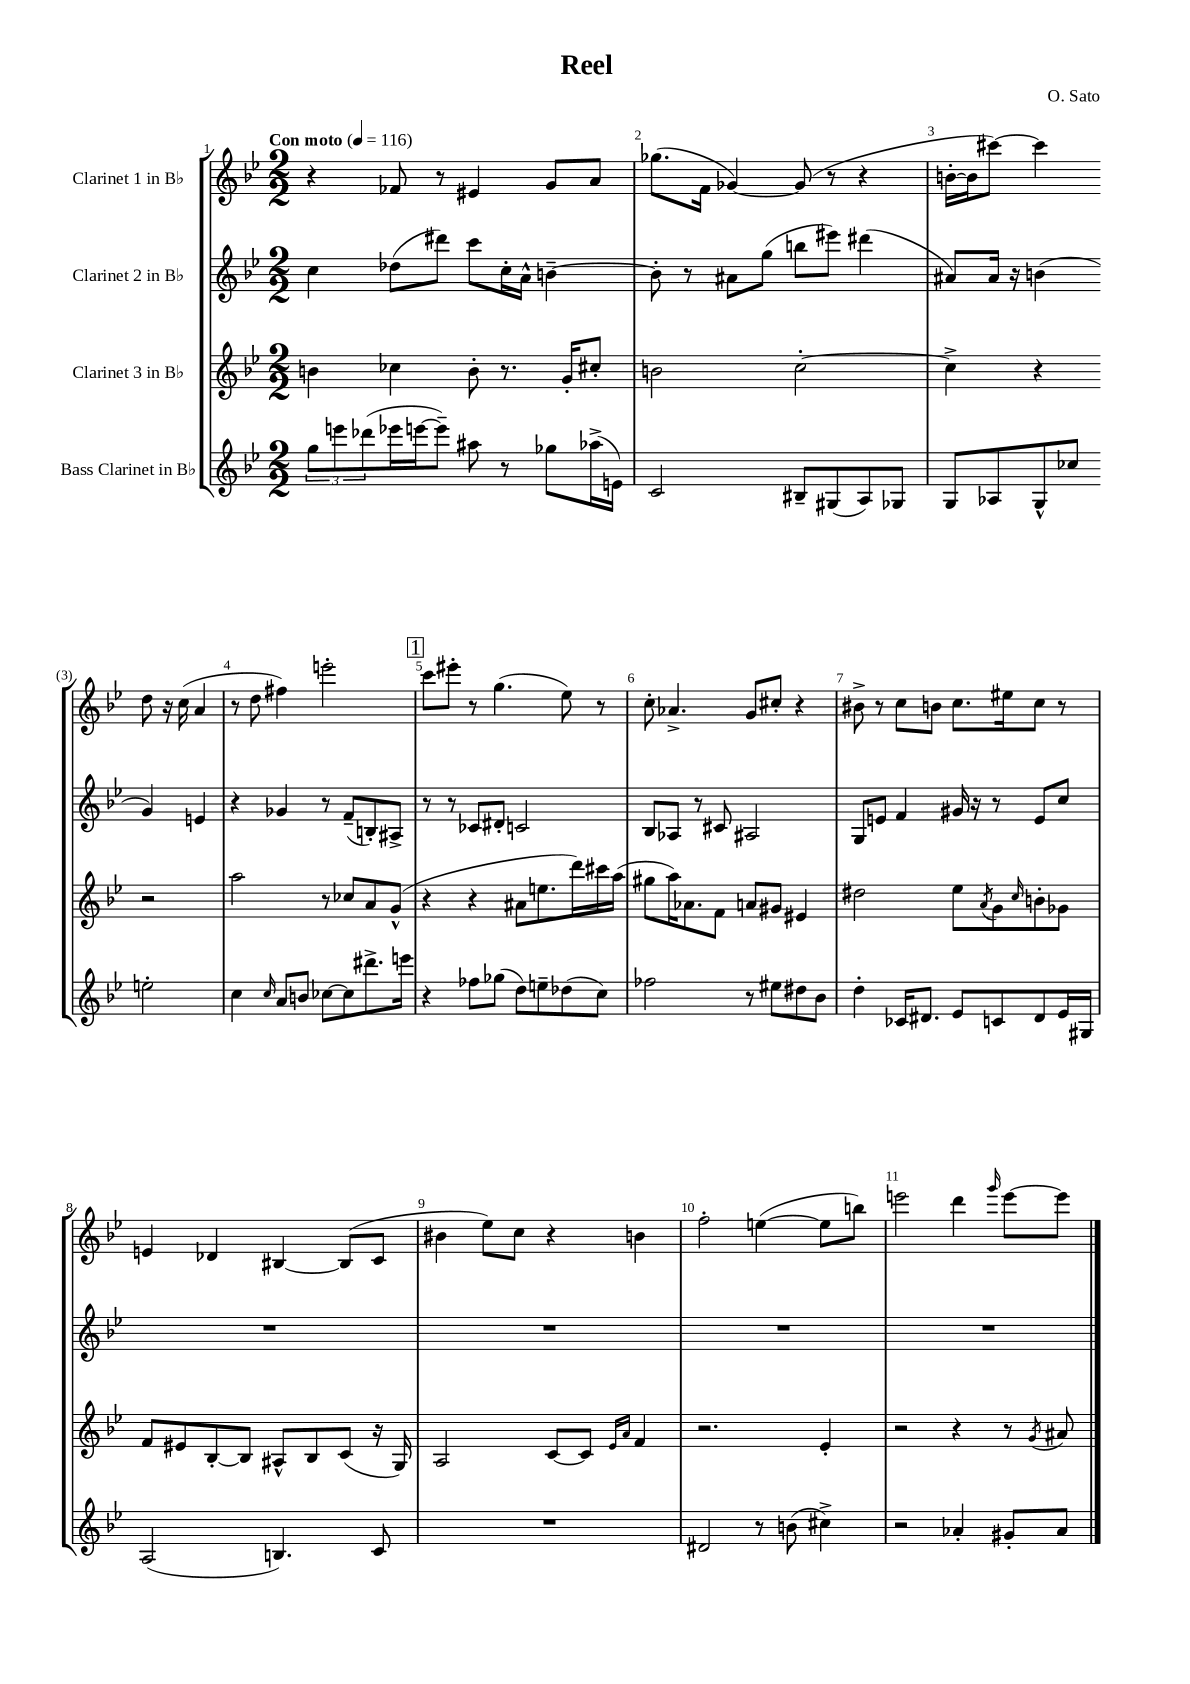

**kern	**kern	**kern	**kern
*part4	*part3	*part2	*part1
*staff4	*staff3	*staff2	*staff1
*I"Bass Clarinet in B♭	*I"Clarinet 3 in B♭	*I"Clarinet 2 in B♭	*I"Clarinet 1 in B♭
*clefG2	*clefG2	*clefG2	*clefG2
*k[b-e-]	*k[b-e-]	*k[b-e-]	*k[b-e-]
*M2/2	*M2/2	*M2/2	*M2/2
*MM116	*MM116	*MM116	*MM116
=1	=1	=1	=1
!	!	!	!LO:TX:a:B:t=Con moto
12gg\L	4bn\	4cc\	4r
12eeen\	.	.	.
(12ddd-X\	.	.	.
16eee-X\L	4cc-X\	(8dd-X\L	8f-X/
[16eeen\J	.	.	.
8eee~\J])	.	8ddd#X\J)	8r
8aa#X\	8b'\	8ccc\L	4e#X/
8r	8.r	16cc'\L	.
.	.	16a^^\JJ	.
8gg-X\L	.	[4bn~\	8g/L
.	16g'/KL	.	.
(16aa-X^\L	8cc#X'/J	.	8a/J
16en\JJ)	.	.	.
=2	=2	=2	=2
2c/	2bn\	8b'\]	(8.gg-X\L
.	.	8r	.
.	.	.	16f\Jk
.	.	8a#X\L	[4g-X/)
.	.	(8gg\J	.
8B#X~/L	[2cc'\	8bbn\L	(8g-/]
(8G#X/	.	8eee#X\J)	8r
8A/)	.	(4ddd#X\	4r
8G-X/J	.	.	.
=3	=3	=3	=3
8G/L	4cc^\]	8a#X/L)	[16bn'\LL
.	.	.	16b\J]
8A-X/	.	16a#/Jk	[8ccc#X\J)
.	.	16r	.
8G^^/	4r	(4bn\	4ccc#\]
8cc-X/J	.	.	.
2een'\	2r	4g/)	8dd\
.	.	.	16r
.	.	.	(16cc\
.	.	4en/	4a/
!!LO:LB:g=z
=4	=4	=4	=4
4cc\	2aa\	4r	8r
.	.	.	8dd\
16qqcc/	.	.	.
8a/L	.	4g-X/	4ff#X\)
8bn/J	.	.	.
[8cc-X\L	8r	8r	2eeen'\
8cc-\]	8cc-X/L	(8f~/L	.
8.ddd#X^\	8a/	8Bn'/)	.
.	(8g^^/J	8A#X^/J	.
16eeen\Jk	.	.	.
!!LO:REH:place=s1:t=1
=5	=5	=5	=5
4r	4r	8r	8ccc\L
.	.	8r	8eee#X'\J
8ff-X\L	4r	8c-X/L	8r
(8gg-X\J	.	8d#X'/J	(4.gg\
8dd\L)	8a#X\L	2cn/	.
8een~\	8.een\	.	.
(8dd-X\	.	.	8ee-\)
.	16ddd\L)	.	.
8cc\J)	16ccc#X\	.	8r
.	(16aa\JJ	.	.
=6	=6	=6	=6
2ff-X\	8gg#X\L	8B-/L	8cc'\
.	16aa\K)	8A-X/J	4.a-X^/
.	8.a-X\	.	.
.	.	8r	.
.	8f\J	8c#X/	.
8r	8an/L	2A#X/	8g/L
8ee#X\L	8g#X/J	.	8cc#X'/J
8dd#X\	4e#X/	.	4r
8b-\J	.	.	.
=7	=7	=7	=7
4dd'\	2dd#X\	8G/L	8b#X^\
.	.	8en/J	8r
16c-X/KL	.	4f/	8cc\L
8.d#X/J	.	.	.
.	.	.	8bn\J
8e-/L	8ee-\L	16g#X/	8.cc\L
.	.	16r	.
.	8qa/	.	.
8cn/	8g\	8r	.
.	.	.	16ee#X\k
.	16qqcc/	.	.
8d#/	8bn'\	8e/L	8cc\J
16e-/L	8g-X\J	8cc/J	8r
16G#X/JJ	.	.	.
!!LO:LB:g=z
=8	=8	=8	=8
(2A/	8f/L	1r	4en/
.	8e#X/	.	.
.	[8B-'/	.	4d-X/
.	8B-/J]	.	.
4.Bn/)	8A#X^^/L	.	[4B#X/
.	8B-/	.	.
.	(8c/J	.	(8B#/L]
8c/	16r	.	8c/J
.	16G/)	.	.
=9	=9	=9	=9
1r	2A/	1r	4b#X\
.	.	.	8ee-\L)
.	.	.	8cc\J
.	[8c/L	.	4r
.	8c/J]	.	.
.	16qqe-/LL	.	.
.	16qqa/JJ	.	.
.	4f/	.	4bn\
=10	=10	=10	=10
2d#X/	2.r	1r	2ff'\
8r	.	.	([4een\
(8bn\	.	.	.
4cc#X^\)	4e-'/	.	8ee\L]
.	.	.	8bbn\J)
=11	=11	=11	=11
2r	2r	1r	2eeen\
4a-X'/	4r	.	4ddd\
.	.	.	16qqggg/
8g#X'/L	8r	.	[8eee\L
.	8qg/	.	.
8a-/J	8a#X/	.	8eee\J]
==	==	==	==
*-	*-	*-	*-
